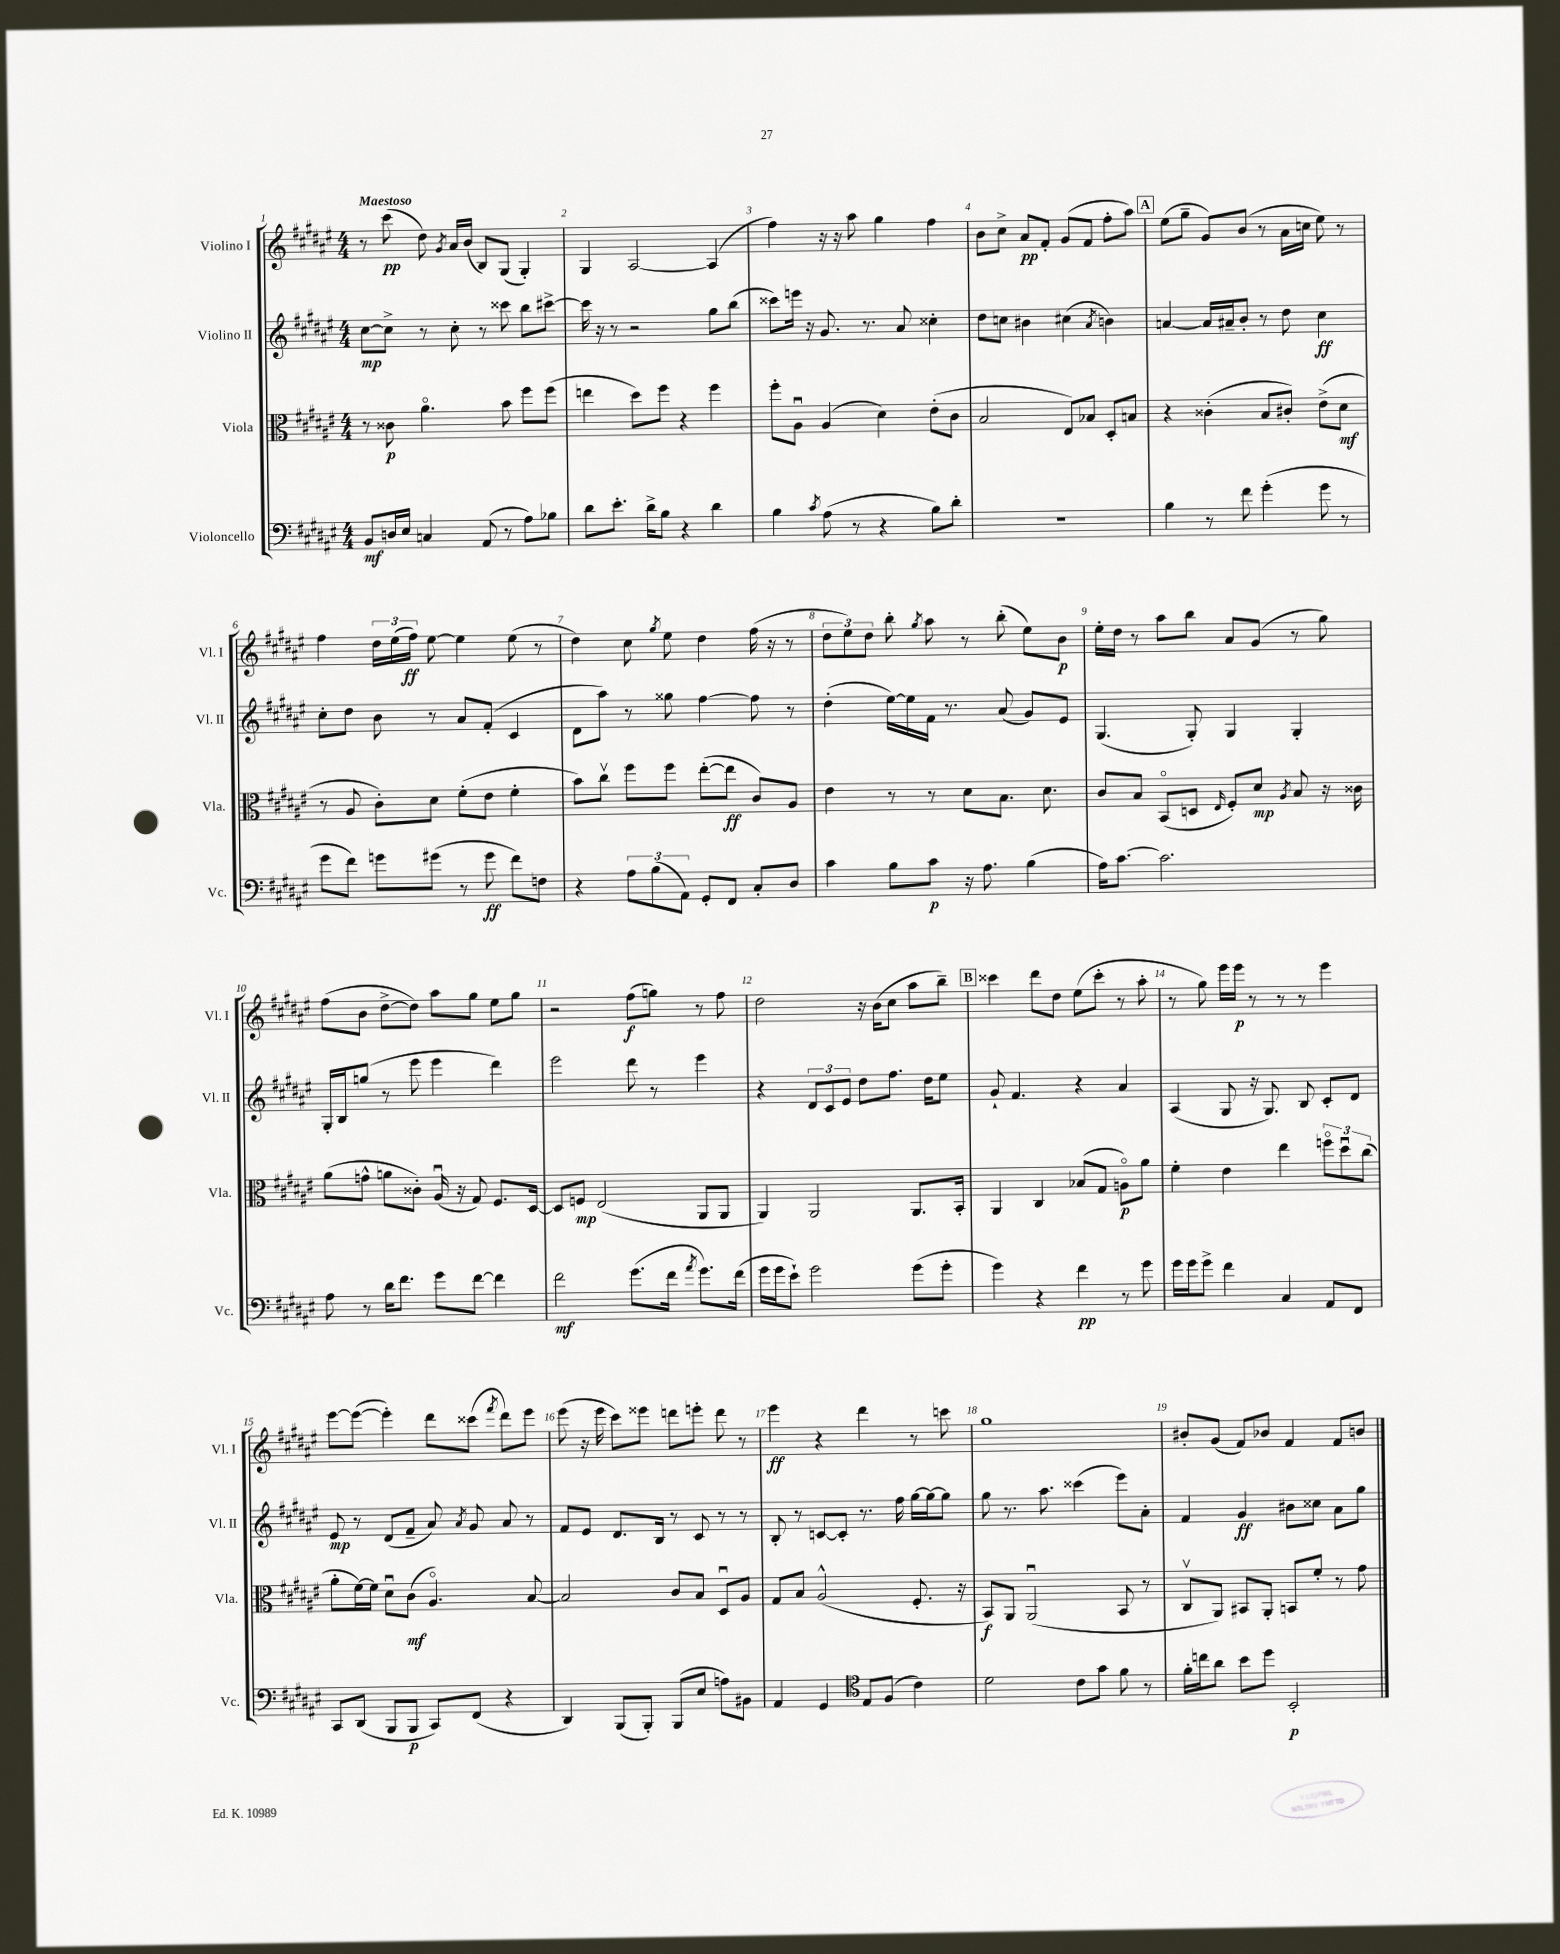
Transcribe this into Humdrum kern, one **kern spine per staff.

**kern	**dynam	**kern	**dynam	**kern	**dynam	**kern	**dynam
*part4	*part4	*part3	*part3	*part2	*part2	*part1	*part1
*staff4	*staff4	*staff3	*staff3	*staff2	*staff2	*staff1	*staff1
*I"Violoncello	*	*I"Viola	*	*I"Violino II	*	*I"Violino I	*
*I'Vc.	*	*I'Vla.	*	*I'Vl. II	*	*I'Vl. I	*
*clefF4	*	*clefC3	*	*clefG2	*	*clefG2	*
*k[f#c#g#d#a#e#]	*	*k[f#c#g#d#a#e#]	*	*k[f#c#g#d#a#e#]	*	*k[f#c#g#d#a#e#]	*
*M4/4	*	*M4/4	*	*M4/4	*	*M4/4	*
=1	=1	=1	=1	=1	=1	=1	=1
!	!	!	!	!	!	!LO:TX:a:B:t=Maestoso	!
8BB/L	mf	8r	.	[8cc#\L	mp	8r	.
16Dn/L	.	8c##X\	p	8cc#^\J]	.	(8ccc#\	pp
16E#/JJ	.	.	.	.	.	.	.
4Cn/	.	4.a#\	.	8r	.	8dd#\)	.
.	.	.	.	.	.	8qg#/	.
.	.	.	.	8cc#'\	.	16a#/LL	.
.	.	.	.	.	.	(16b/JJ	.
(8AA#/	.	.	.	8r	.	8B/L)	.
8r	.	8b\	.	8ccc##X\	.	(8G#/J	.
8A#\L)	.	8ff#\L	.	8bb\L	.	4G#'/)	.
8B-X\J	.	(8ff#\J	.	[8ccc#X^\J	.	.	.
=2	=2	=2	=2	=2	=2	=2	=2
8d#\L	.	4een\	.	16ccc#\]	.	4G#/	.
.	.	.	.	16r	.	.	.
8.e#'\J	.	.	.	8r	.	.	.
.	.	8dd#\L)	.	2r	.	[2A#/	.
16d#^\KL	.	.	.	.	.	.	.
8B\J	.	8ff#\J	.	.	.	.	.
4r	.	4r	.	.	.	.	.
4d#\	.	4ff#\	.	8gg#\L	.	(4A#/]	.
.	.	.	.	(8bb\J	.	.	.
=3	=3	=3	=3	=3	=3	=3	=3
4B\	.	8ff#'\L	.	8ccc##X\L)	.	4ff#\)	.
.	.	8A#u\J	.	16eeen\Jk	.	.	.
.	.	.	.	16r	.	.	.
8qc#/	.	.	.	.	.	.	.
(8A#\	.	(4A#/	.	8.g#/	.	16r	.
.	.	.	.	.	.	16r	.
8r	.	.	.	.	.	8aa#\	.
.	.	.	.	8.r	.	.	.
4r	.	4d#\)	.	.	.	4gg#\	.
.	.	.	.	8a#/	.	.	.
8B\L)	.	(8e#'\L	.	4cc##X'\	.	4ff#\	.
8d#'\J	.	8c#\J	.	.	.	.	.
=4	=4	=4	=4	=4	=4	=4	=4
1r	.	2B/	.	8dd#\L	.	8b\L	.
.	.	.	.	8ccn\J	.	8cc#^\J	.
.	.	.	.	4b#X\	.	8a#/L	pp
.	.	.	.	.	.	8f#'/J	.
.	.	8E#/L)	.	(4cc#X\	.	(8g#/L	.
.	.	8B-X/J	.	.	.	8f#/J	.
.	.	.	.	8qa#/	.	.	.
.	.	8D#'/L	.	4bn\)	.	8ff#'\L	.
.	.	8Bn/J	.	.	.	8aa#\J)	.
!!LO:REH:place=s1:t=A
=5	=5	=5	=5	=5	=5	=5	=5
4B\	.	4r	.	[4an/	.	(8ee#\L	.
.	.	.	.	.	.	8gg#~\J	.
8r	.	(4c##X'\	.	16a/LL]	.	8g#/L)	.
.	.	.	.	16a#X~/J	.	.	.
8f#\	.	.	.	8b'/J	.	(8b/J	.
(4g#'\	.	8B/L	.	8r	.	8r	.
.	.	8c#X'/J)	.	8dd#\	.	16a#\LL	.
.	.	.	.	.	.	16ccn\JJ	.
8g#\	.	(8e#^\L	.	4cc#\	ff	8ee#\)	.
8r	.	8d#\J	mf	.	.	8r	.
!!LO:LB:g=z
=6	=6	=6	=6	=6	=6	=6	=6
8g#\L	.	8r	.	8cc#'\L	.	4ff#\	.
8f#\J)	.	8A#/	.	8dd#\J	.	.	.
8gn\L	.	8c#'\L)	.	8b\	.	24dd#\LL	.
.	.	.	.	.	.	(24ee#\	.
.	.	.	.	.	.	24ff#\JJ)	ff
(8g#X\J	.	8d#\J	.	8r	.	[8ee#\	.
8r	.	(8f#'\L	.	8a#/L	.	4ee#\]	.
8g#\	ff	8e#\J	.	(8f#'/J	.	.	.
8f#\L)	.	4f#'\	.	4c#/	.	(8ee#\	.
8Fn\J	.	.	.	.	.	8r	.
=7	=7	=7	=7	=7	=7	=7	=7
4r	.	8b\L)	.	8d#\L	.	4dd#\)	.
.	.	8cc#v\J	.	8aa#\J)	.	.	.
12A#\L	.	8ff#\L	.	8r	.	8cc#\	.
(12B\	.	.	.	.	.	.	.
.	.	.	.	.	.	8qgg#/	.
.	.	8ff#\J	.	8gg##X\	.	8ee#\	.
12AA#\J)	.	.	.	.	.	.	.
8GG#'/L	.	([8ee#'\L	.	[4ff#\	.	4dd#\	.
8FF#/J	.	8ee#\J]	ff	.	.	.	.
8C#'/L	.	8c#/L)	.	8ff#\]	.	(16ff#\	.
.	.	.	.	.	.	16r	.
8D#/J	.	8A#/J	.	8r	.	8r	.
=8	=8	=8	=8	=8	=8	=8	=8
4c#\	.	4e#\	.	(4dd#'\	.	12dd#\L	.
.	.	.	.	.	.	12ee#\)	.
.	.	.	.	.	.	12dd#\J	.
8B\L	.	8r	.	[16ee#\LL)	.	8bb'\	.
.	.	.	.	16ee#\]	.	.	.
.	.	.	.	.	.	8qgg#/	.
8c#\J	p	8r	.	16f#\JJ	.	8aa#\	.
.	.	.	.	8.r	.	.	.
16r	.	8d#\L	.	.	.	8r	.
8.A#\	.	.	.	.	.	.	.
.	.	8.B\J	.	(8a#/	.	(8bb'\	.
(4B\	.	.	.	8g#/L)	.	8ee#\L)	.
.	.	8.d#\	.	.	.	.	.
.	.	.	.	8e#/J	.	8b\J	p
=9	=9	=9	=9	=9	=9	=9	=9
16A#\KL)	.	8c#/L	.	(4.G#/	.	16ee#'\LL	.
[8.c#\J	.	.	.	.	.	16dd#\JJ	.
.	.	8B/J	.	.	.	8r	.
2.c#\]	.	(8BB/L	.	.	.	8aa#\L	.
.	.	8Dn/J	.	8G#'/)	.	8bb\J	.
.	.	16qqE#/	.	.	.	.	.
.	.	8F#'/L)	.	4G#/	.	8a#/L	.
.	.	8d#/J	mp	.	.	(8g#/J	.
.	.	8qA#/	.	.	.	.	.
.	.	8B/	.	4G#'/	.	8r	.
.	.	16r	.	.	.	8gg#\)	.
.	.	16c##X\	.	.	.	.	.
!!LO:LB:g=z
=10	=10	=10	=10	=10	=10	=10	=10
8A#\	.	(8a#\L	.	16G#'/LL	.	(8ff#\L	.
.	.	.	.	16B/J	.	.	.
8r	.	8gn^^\J	.	(8ggn/J	.	8b\J	.
16d#\KL	.	8an\L	.	8r	.	[8dd#^\L	.
8.f#\J	.	.	.	.	.	.	.
.	.	8c##X'\J)	.	8eee#\	.	8dd#\J])	.
8g#\L	.	(16A#u/	.	4eee#\	.	8aa#\L	.
.	.	16r	.	.	.	.	.
[8f#\J	.	8G#/)	.	.	.	8gg#\J	.
4f#\]	.	8.F#/L	.	4ddd#\)	.	8ee#\L	.
.	.	.	.	.	.	8gg#\J	.
.	.	[16D#/Jk	.	.	.	.	.
=11	=11	=11	=11	=11	=11	=11	=11
2f#\	mf	8D#/L]	.	2eee#\	.	2r	.
.	.	8Fn/J	mp	.	.	.	.
.	.	(2E#/	.	.	.	.	.
(8.g#\L	.	.	.	8ddd#\	.	(8ff#\L	f
.	.	.	.	8r	.	8ggn\J)	.
16f#\Jk	.	.	.	.	.	.	.
8qa#/	.	.	.	.	.	.	.
8.g#\L)	.	8AA#/L	.	4eee#\	.	8r	.
.	.	8AA#/J	.	.	.	8ff#\	.
(16f#\Jk	.	.	.	.	.	.	.
=12	=12	=12	=12	=12	=12	=12	=12
16g#\LL	.	4AA#/)	.	4r	.	2dd#\	.
16g#\J	.	.	.	.	.	.	.
8e#`\J)	.	.	.	.	.	.	.
2g#\	.	2AA#/	.	12d#/L	.	.	.
.	.	.	.	12c#/	.	.	.
.	.	.	.	12e#/J	.	.	.
.	.	.	.	8dd#\L	.	16r	.
.	.	.	.	.	.	(16b\KL	.
.	.	.	.	8.ff#\J	.	8cc#\J	.
(8g#\L	.	8.AA#/L	.	.	.	8aa#\L	.
.	.	.	.	16dd#\KL	.	.	.
8g#'\J	.	.	.	8ee#\J	.	8bb~\J)	.
.	.	16BB'/Jk	.	.	.	.	.
!!LO:REH:place=s1:t=B
=13	=13	=13	=13	=13	=13	=13	=13
4g#\)	.	4AA#/	.	8g#`/	.	4ccc##X\	.
.	.	.	.	4.f#/	.	.	.
4r	.	4C#/	.	.	.	8ddd#\L	.
.	.	.	.	.	.	8dd#\J	.
4f#\	pp	(8B-X/L	.	4r	.	(8ee#\L	.
.	.	8G#/J	.	.	.	8ccc##'\J	.
8r	.	8An\L)	p	4a#/	.	8r	.
8g#\	.	8a#\J	.	.	.	8aa#'\	.
=14	=14	=14	=14	=14	=14	=14	=14
16g#\LL	.	4f#'\	.	(4A#/	.	8r	.
16g#\J	.	.	.	.	.	.	.
8g#^\J	.	.	.	.	.	8gg#\)	.
4f#\	.	4e#\	.	8G#/	.	16eee#\LL	.
.	.	.	.	.	.	16eee#\JJ	p
.	.	.	.	16r	.	8r	.
.	.	.	.	8.G#/)	.	.	.
4C#/	.	4ee#\	.	.	.	8r	.
.	.	.	.	8B/	.	8r	.
8AA#/L	.	12ffn\L	.	8c#'/L	.	4eee#\	.
.	.	12dd#u\	.	.	.	.	.
8FF#/J	.	.	.	8d#/J	.	.	.
.	.	(12cc#\J	.	.	.	.	.
!!LO:LB:g=z
=15	=15	=15	=15	=15	=15	=15	=15
8CC#/L	.	8a#'\L	.	8e#/	mp	[8eee#\L	.
(8DD#/J	.	[16f#\L)	.	8r	.	(8eee#\J_	.
.	.	16f#\JJ]	.	.	.	.	.
8BBB/L	.	8d#u\L	.	(8d#/L	.	4eee#'\])	.
8BBB/J	p	(8c#\J	mf	8f#~/J	.	.	.
8CC#/L)	.	4.A#/)	.	8a#/)	.	8ddd#\L	.
.	.	.	.	8qa#/	.	.	.
(8FF#/J	.	.	.	8g#/	.	(8ccc##X\J	.
.	.	.	.	.	.	8qfff#/	.
4r	.	.	.	8a#/	.	8ddd#\L)	.
.	.	[8B/	.	8r	.	8eee#\J	.
=16	=16	=16	=16	=16	=16	=16	=16
4DD#/)	.	2B/]	.	8f#/L	.	(8eee#\	.
.	.	.	.	8e#/J	.	16r	.
.	.	.	.	.	.	16eee#\	.
(8BBB/L	.	.	.	8.d#/L	.	8ccc#\L)	.
8BBB'/J)	.	.	.	.	.	8eee##X\J	.
.	.	.	.	16B/Jk	.	.	.
(8BBB/L	.	8c#/L	.	8r	.	8dddn\L	.
8E#/J	.	8B/J	.	8c#/	.	8eeen'\J	.
8An\L)	.	8D#u/L	.	8r	.	8ddd\	.
8BB#X\J	.	8A#/J	.	8r	.	8r	.
=17	=17	=17	=17	=17	=17	=17	=17
4AA#/	.	8G#/L	.	8B'/	.	4eee#\	ff
.	.	8B/J	.	8r	.	.	.
4GG#/	.	(2A#^^/	.	[8cn/L	.	4r	.
.	.	.	.	8c'/J]	.	.	.
*clefC4	*	*	*	*	*	*	*
8E#/L	.	.	.	8.r	.	4ddd#\	.
(8F#/J	.	.	.	.	.	.	.
.	.	.	.	16ff#\	.	.	.
4c#\)	.	8.F#'/	.	[16gg#\LL	.	8r	.
.	.	.	.	16gg#\J_	.	.	.
.	.	.	.	8gg#\J]	.	8cccn\	.
.	.	16r	.	.	.	.	.
=18	=18	=18	=18	=18	=18	=18	=18
2d#\	.	8BB/L)	f	8gg#\	.	1gg#	.
.	.	8AA#/J	.	8.r	.	.	.
.	.	(2AA#u/	.	.	.	.	.
.	.	.	.	8.aa#\	.	.	.
8c#\L	.	.	.	(4ccc##X\	.	.	.
8g#\J	.	.	.	.	.	.	.
8f#\	.	8BB/	.	8eee#\L)	.	.	.
8r	.	8r	.	8a#'\J	.	.	.
=19	=19	=19	=19	=19	=19	=19	=19
16f#'\LL	.	8C#v/L	.	4f#/	.	8b#X'/L	.
16ccn\J	.	.	.	.	.	.	.
8a#\J	.	8AA#/J)	.	.	.	(8g#/J	.
8b\L	.	8BB#X/L	.	4g#/	ff	8f#/L)	.
8dd#\J	.	8AA#'/J	.	.	.	8b-X/J	.
2BB'/	p	8BBn/L	.	8b#X\L	.	4f#/	.
.	.	8f#'/J	.	8cc##X\J	.	.	.
.	.	8r	.	8a#\L	.	8f#/L	.
.	.	8g#\	.	8gg#\J	.	8bn/J	.
==	==	==	==	==	==	==	==
*-	*-	*-	*-	*-	*-	*-	*-
